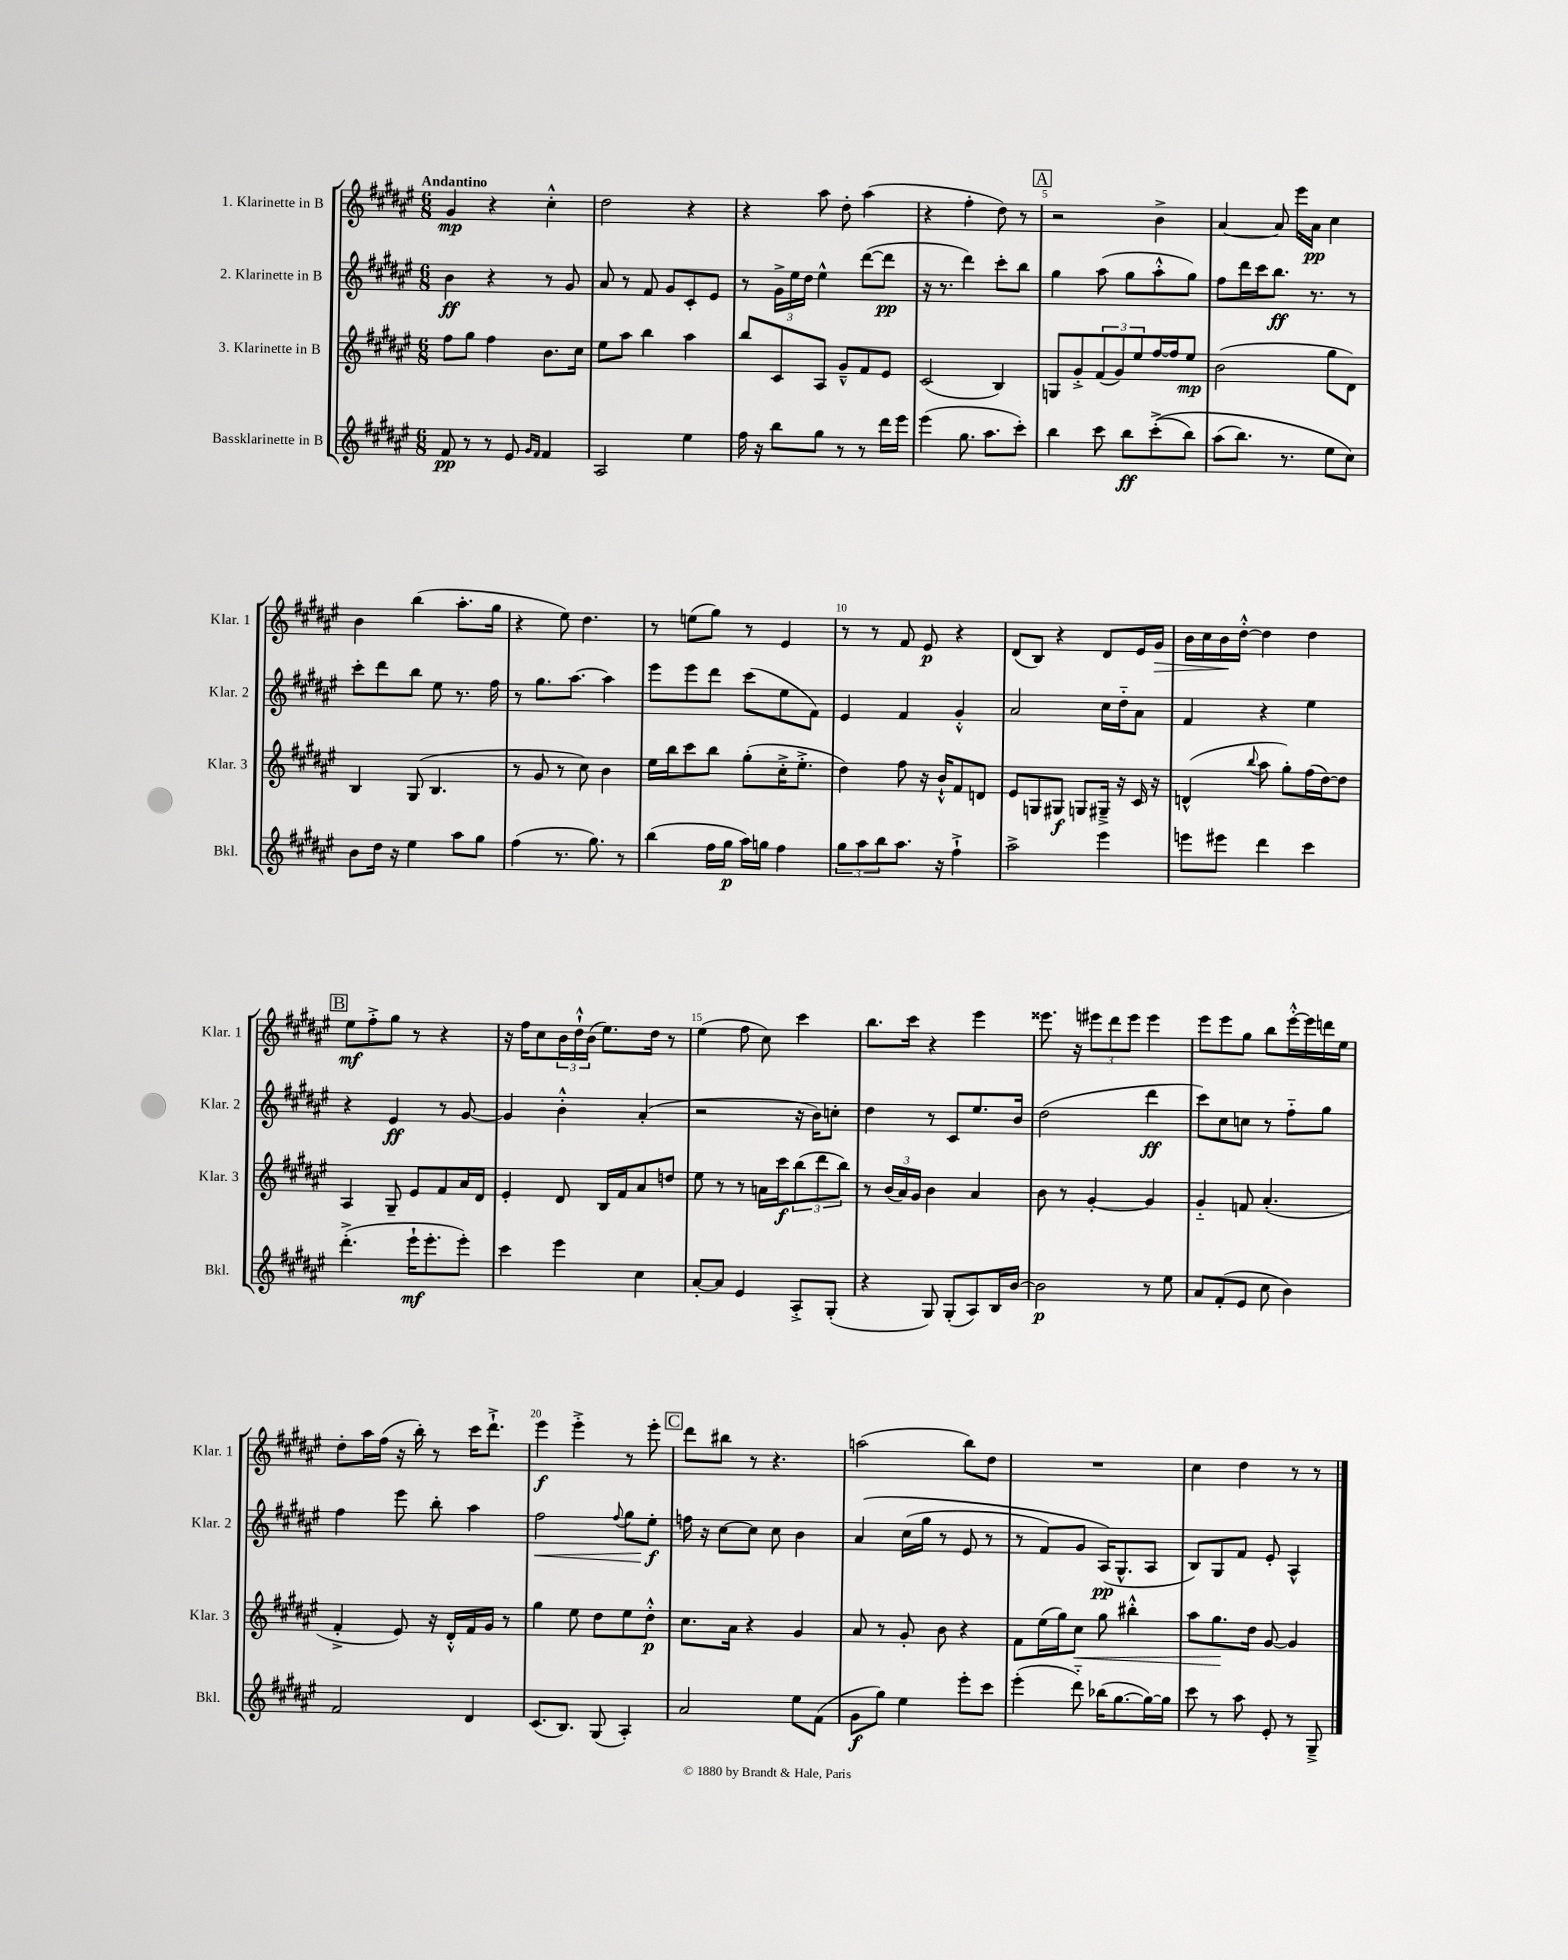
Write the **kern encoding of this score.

**kern	**kern	**kern	**kern
*staff4	*staff3	*staff2	*staff1
*clefG2	*clefG2	*clefG2	*clefG2
*k[f#c#g#d#a#e#]	*k[f#c#g#d#a#e#]	*k[f#c#g#d#a#e#]	*k[f#c#g#d#a#e#]
*M6/8	*M6/8	*M6/8	*M6/8
8f#	8ff#	4b	4g#
8r	8gg#	.	.
8r	4ff#	4r	4r
8e#	.	.	.
16qqg#	.	.	.
16qqf#	.	.	.
4f#	8.b	8r	4cc#'^^
.	.	8g#	.
.	16cc#	.	.
=	=	=	=
2A#	8ee#	8a#	2dd#
.	8aa#	8r	.
.	4bb	8f#	.
.	.	8g#	.
4ee#	4aa#	8c#'	4r
.	.	8e#	.
=	=	=	=
16ff#	8bb	8r	4r
16r	.	.	.
8bb	8c#	24g#^	.
.	.	24ee#	.
.	.	24dd#	.
8gg#	8A#	4ee#^^	8aa#
8r	8g#~^^	.	8dd#'
8r	8f#	([8ddd#	(4aa#
16ddd#	8e#	8ddd#]	.
16eee#	.	.	.
=	=	=	=
(4eee#	(2c#	16r	4r
.	.	8.r	.
8.gg#	.	4ddd#)	4ff#'
8.aa#	.	.	.
.	4B)	8ccc#'	8dd#)
8ccc#')	.	8bb	8r
=	=	=	=
4bb	8G	4gg#	2r
.	8g#'^	.	.
8ccc#	(12f#	(8aa#	.
.	12g#)	.	.
8bb	.	8gg#	.
.	12ee#	.	.
&((8ccc#'^	[16ff#	8aa#'^^	4b^
.	16ff#]	.	.
8bb)	8ee#	8gg#)	.
=	=	=	=
(8aa#	(2b	8ff#	[4a#
8.bb)	.	16ddd#	.
.	.	16ccc#	.
.	.	8.bb	8a#]
8.r	.	.	.
.	.	.	16eee#
.	.	8.r	16a#
8ee#	8gg#	.	4cc#
8cc#&)	8d#)	8r	.
=	=	=	=
8b	4B	8ccc#'	4b
16dd#	.	8ddd#	.
16r	.	.	.
4ee#	(8G#	8bb	(4bb
.	4.B	8ee#	.
8aa#	.	8.r	8.aa#'
8gg#	.	.	.
.	.	16ff#	16gg#
=	=	=	=
(4ff#	8r	8r	4r
.	8g#	8.gg#	.
8.r	8r	.	8ee#)
.	.	[8.aa#	.
.	8cc#)	.	4.dd#
8.gg#)	.	.	.
.	4b	4aa#]	.
8r	.	.	.
=	=	=	=
(4bb	16ee#	8eee#	8r
.	16bb	.	.
.	8ccc#	8eee#	(8ee
16ff#	8bb	8ddd#	8gg#)
16gg#	.	.	.
16aa#)	(8gg#'	(8ccc#	8r
16gg	.	.	.
4ff#	16cc#'^	8ee#	4e#
.	8.ee#'^	.	.
.	.	8f#)	.
=	=	=	=
12gg#	4dd#)	4e#	8r
12aa#	.	.	.
.	.	.	8r
12bb	.	.	.
8.aa#	8ff#	4f#	8f#
.	16r	.	8e#
16r	16b`^^	.	.
4ff#`^	8f#	4g#'^^	4r
.	8d	.	.
=	=	=	=
2aa#^	8e#	2a#	(8d#
.	8G	.	8B)
.	8G#	.	4r
.	8G	.	.
4eee#	16G#~^	16cc#	8d#
.	16r	16dd#'~	.
.	16c#	8a#	16e#
.	16r	.	16g#
=	=	=	=
8eee	(4d^^	4f#	16b
.	.	.	16cc#
8eee#	.	.	16b
.	.	.	[16dd#'^^
.	8qqbb	.	.
4ddd#	8aa#	4r	4dd#]
.	8gg#')	.	.
4ccc#	(16ff#	4ee#	4dd#
.	[16dd#)	.	.
.	8dd#]	.	.
=	=	=	=
(4.ddd#'^	4A#	4r	8ee#
.	.	.	8ff#'^
.	8G#~	4e#	8gg#
16eee#`	8e#	.	8r
8.eee#'	.	.	.
.	8f#	8r	4r
8eee#')	16a#	[8g#	.
.	16d#	.	.
=	=	=	=
4ccc#	4e#'	4g#]	16r
.	.	.	16ff#
.	.	.	8cc#
4eee#	8d#	4b'^^	24b
.	.	.	24dd#`^^
.	.	.	(24b
.	16B	.	8.ee#)
.	16f#	.	.
4cc#	8a#	(4a#'	.
.	.	.	16dd#
.	8dd	.	8r
=	=	=	=
[8a#'	8ee#	2r	(4ee#
8a#]	8r	.	.
4e#	8r	.	8ff#
.	16a	.	8cc#)
.	16ccc#	.	.
8A#'^	(12bb	16r	4ccc#
.	.	16b)	.
.	12ddd#	.	.
(8G#'	.	8cc'	.
.	12bb)	.	.
=	=	=	=
4r	8r	4dd#	8.bb
.	(24b	.	.
.	24a#)	.	.
.	.	.	16ccc#
.	24g#	.	.
8G#)	4b	8r	4r
(8G#'	.	8c#	.
8A#)	4a#	8.ee#	4eee#
16B	.	.	.
[16b	.	16b	.
=	=	=	=
2b]	8b	(2dd#	8.eee##
.	8r	.	.
.	.	.	16r
.	[4g#'	.	12eee#
.	.	.	12ddd#
.	.	.	12eee#
8r	4g#]	4ddd#	4eee#
8ee#	.	.	.
=	=	=	=
8a#	4g#'~	8ccc#)	8eee#
(8f#'	.	8cc#	8eee#
8e#	8f	8cc	8gg#
8cc#	(4.a#'	8r	8bb
4b)	.	8ff#'~	[16eee#'^^
.	.	.	16eee#]
.	.	8gg#	16ddd
.	.	.	16ee#
=	=	=	=
2f#	4f#'^	4ff#	8dd#'
.	.	.	16aa#
.	.	.	(16ff#
.	8e#)	8eee#	16r
.	.	.	16bb')
.	16r	8bb'	8r
.	16d#'^^	.	.
4d#	16f#	4aa#	16ccc#
.	16g#	.	8.ddd#`^
.	8r	.	.
=	=	=	=
(8.c#	4gg#	2ff#	4eee#
8.B)	.	.	.
.	8ee#	.	4eee#'^
(8G#	8dd#	.	.
.	.	8qqff#	.
4A#')	8ee#	8gg#	8r
.	8dd#'^^	8ee#'	8eee#'
=	=	=	=
2a#	8.cc#	16ff	8ddd#
.	.	16r	.
.	.	[8cc#	8bb#
.	16a#	.	.
.	4r	8cc#]	8r
.	.	8cc#	4.r
8ee#	4g#	4b	.
(8f#	.	.	.
=	=	=	=
8g#	8a#	&(4a#	(2aa
8gg#)	8r	.	.
4ee#	8g#'	(16cc#	.
.	.	16gg#	.
.	8b	8r	.
8eee#'	4r	8e#	8bb)
8ccc#	.	8r	8dd#
=	=	=	=
(4eee#'	8f#	8r	2.r
.	(16ee#	8f#)	.
.	16gg#)	.	.
8ddd#'~)	8cc#	8g#	.
(16bb-	8gg#	(16A#&)	.
[8.gg#	.	8.G#^^	.
.	4bb#'^^	.	.
16gg#_)	.	8A#	.
16gg#]	.	.	.
=	=	=	=
8ccc#	8aa#	8B)	4cc#
8r	8.gg#	8G#	.
8aa#	.	8f#	4dd#
.	16dd#	.	.
8e#'	[8g#	8e#'	.
8r	4g#]	4A#^^	8r
8G#~^	.	.	8r
==	==	==	==
*-	*-	*-	*-
